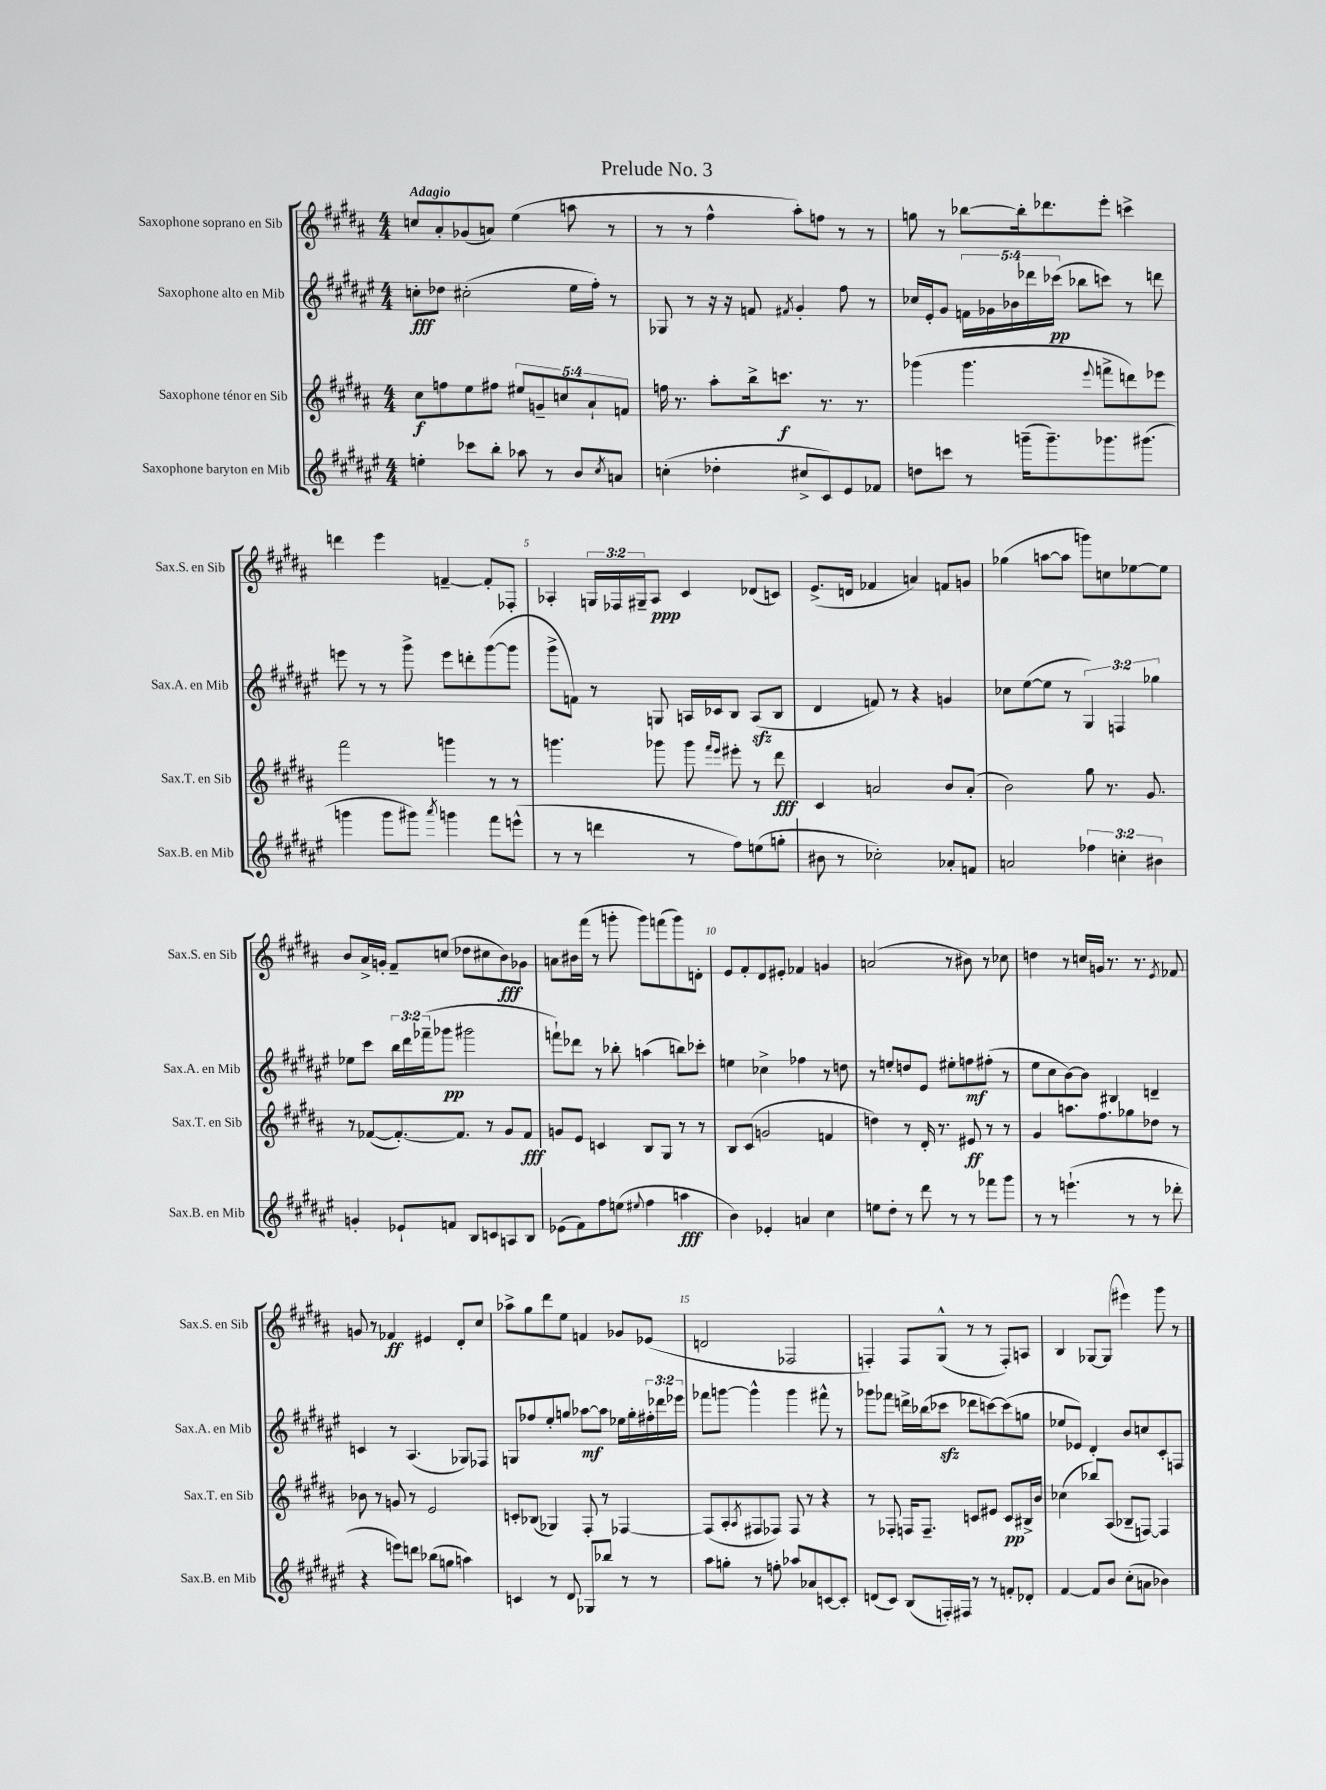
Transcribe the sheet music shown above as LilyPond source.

\header { title = "Prelude No. 3" }
<<
\new StaffGroup <<
\new Staff = "s0" \with { instrumentName = "Saxophone soprano en Sib" shortInstrumentName = "Sax.S. en Sib" } {
    \clef treble \key b \major \numericTimeSignature \time 4/4 \override Staff.TupletNumber.text = #tuplet-number::calc-fraction-text \tempo "Adagio"
    c''8 ais'8-. ges'8( a'8) e''4( a''8 r8 |
    r8 r8 fis''4-^ ais''8-.) f''8 r8 r8 |
    g''8 r8 bes''8~ bes''16-. des'''8. e'''8-. c'''4-> |
    d'''4 e'''4 f'4~-- f'8-. fes8-. |
    aes4-. \tuplet 3/2 { g16 fes16 gis16-- } aes8\ppp cis'4 des'8( c'8) |
    e'8.->( d'16 fes'4 a'4) f'8 g'8 |
    ges''4( a''8~ a''8 g'''8) c''8 ees''8~ ees''8 |
    b'8 ais'16-> g'16-. fis'8-- c''8( des''8 cis''8 b'8\fff) ges'8 |
    a'8 bis'16 fis'''16( r8 g'''8-. g'''8) f'''8( g'''8) d'8-. |
    e'8 fis'8-. dis'8 eis'8-. fes'4 g'4 |
    a'2( r8 bis'8) r8 ces''8 |
    d''4 r8 c''16 g'16 r8. r8. \acciaccatura { e'8 } fes'8 |
    g'8 r8 fes'4\ff eis'4 dis'8-. cis''8 |
    aes''8-> gis''8 dis'''8 e''8 f'4 ges'8 ees'8( |
    d'2 fes2 |
    f4-.) f8 gis8-^( r8 r8 f8-.) a8 |
    b4 ges8~ ges8( eis'''4) gis'''8 r8 \bar "|." |
}
\new Staff = "s1" \with { instrumentName = "Saxophone alto en Mib" shortInstrumentName = "Sax.A. en Mib" } {
    \clef treble \key fis \major \numericTimeSignature \time 4/4 \override Staff.TupletNumber.text = #tuplet-number::calc-fraction-text
    c''8-.\fff des''8 cis''2-.( eis''16 fis''16-.) r8 |
    ges8 r8 r16 r16 f'8 \acciaccatura { fis'8 } gis'4-. fis''8 r8 |
    ces''16 eis'16-. gis'8 \tuplet 5/4 { f'16 ges'16 bes'16 des'''16 ces'''16\pp( } bes''8 c'''8) r8 d'''8 |
    e'''8 r8 r8 gis'''8-> e'''8 d'''8-. gis'''8~( gis'''8 |
    gis'''8-> f'8) r8 g8 a16 ces'16 b8 a8\sfz( b8 |
    dis'4 f'8) r8 r4 g'4 |
    ces''8 eis''8~( eis''8 r8 \tuplet 3/2 { gis4) f4 ges''4 } |
    ees''8 cis'''8 \tuplet 3/2 { b''16 dis'''16 fes'''16--( } ges'''8\pp gis'''2 |
    f'''8-!) des'''8 r8 bes''8-. a''4( b''8) ces'''8-. |
    e''4 ces''4-> fes''4 r8 d''8 |
    r8 e''8-. d''8 eis'8 eis''8-. f''8\mf fis''8-.( r8 |
    eis''8 cis''8 b'8~) b'8 bis4 d'4-- |
    c'4 r8 ais4.( ges8) fes8 |
    g8 fes''8 eis''8-. g''8 aes''8~\mf aes''8 ees''16 g''16-. \tuplet 3/2 { fis''16-. des'''16 ees'''16 } |
    fes'''8 g'''8~ g'''4-^ g'''4 fis'''8-^ r8 |
    ges'''8 fes'''8 d'''16-> bes''16( ces'''8\sfz des'''8 c'''8~) c'''8( g''8 |
    ees''8 ees'8) dis'4-. b'8 c''8 cis'8-. f8 \bar "|." |
}
\new Staff = "s2" \with { instrumentName = "Saxophone ténor en Sib" shortInstrumentName = "Sax.T. en Sib" } {
    \clef treble \key b \major \numericTimeSignature \time 4/4 \override Staff.TupletNumber.text = #tuplet-number::calc-fraction-text
    cis''8\f f''8 e''8 fis''8 \tuplet 5/4 { eis''8 g'8-- c''8 ais'8-! f'8 } |
    f''16 r8. ais''8-. b''16-> c'''8.\f r8. r8. |
    ges'''4( ges'''4. \appoggiatura { e'''8 } f'''8-> d'''8) ees'''8 |
    fis'''2 g'''4 r8 r8 |
    g'''4. ges'''8 ges'''8 \grace { fis'''16 e'''16 } eis'''8-. r8 dis'''8\fff |
    cis'4 a'2 b'8 a'8-.( |
    b'2) gis''8 r8. gis'8. |
    r8 fes'8~( fes'8.~-.) fes'8. r8 gis'8 fes'8\fff |
    g'8 e'8 c'4 b8 gis8 r8 r8 |
    b8 cis'8( g'2 f'4 |
    d''4) r8 dis'16-. r8. eis'8\ff r8 r8 |
    gis'4 a''8. fis''8. ges''8 des''8 r8 |
    bes'8 r8 g'8 r8 e'2 |
    c'8-. bes8( ges4) fis8-. r8 fes4~ |
    fes8( ais8-. \acciaccatura { ais8 } fis8 fes8) fes8 r8 r4 |
    r8 fes8-. f16 f8.-- c'8 eis'8 c'8\pp bis16-> b'16 |
    ces''4( bes''8) ais8( bes8-- f8~) f4 \bar "|." |
}
\new Staff = "s3" \with { instrumentName = "Saxophone baryton en Mib" shortInstrumentName = "Sax.B. en Mib" } {
    \clef treble \key fis \major \numericTimeSignature \time 4/4 \override Staff.TupletNumber.text = #tuplet-number::calc-fraction-text
    e''4-. ces'''8 b''8-. aes''8 r8 b'8 \acciaccatura { cis''8 } a'8 |
    c''4-.( des''4-. cis''8-> cis'8) eis'8 fes'8 |
    d''8 c'''8 r8 g'''16--( g'''8.--) ges'''8. gis'''8.( |
    g'''4 g'''8 gis'''8) \acciaccatura { ais'''8 } g'''4 fis'''8 e'''8-^( |
    r8 r8 d'''4 r8 fis''8) e''8( g''8-. |
    bis'8 r8 ces''2-.) aes'8-. f'8 |
    a'2 \tuplet 3/2 { fes''4 c''4-. bis'4 } |
    g'4-. ees'8-! f'8 b8 c'8 a8 b8 |
    ees'8( fis'8) fis''8 e''8( \appoggiatura { eis''8 } fis''4 a''4\fff |
    b'4) ees'4-. a'4 cis''4 |
    e''8 dis''8-. r8 dis'''8 r8 r8 fes'''8 gis'''8 |
    r8 r8 e'''4.-!( r8 r8 des'''8-. |
    r4 e'''8) d'''8 bes''8( g''8 a''4) |
    c'4 r8 dis'8 ges8 bes''8 r8 r8 |
    ais''8 g''8-. r8 f''8-. aes''8 aes'8 c'8~ c'8-. |
    d'8( cis'8) b8( f16-.) fis16 r8 r8 f'8-. des'8-. |
    fis'4~ fis'8 b'8 cis''8-.( a'8 bes'4) \bar "|." |
}
>>
>>
\layout { \context { \Score \override BarNumber.break-visibility = ##(#f #t #t) barNumberVisibility = #(every-nth-bar-number-visible 5) } }
